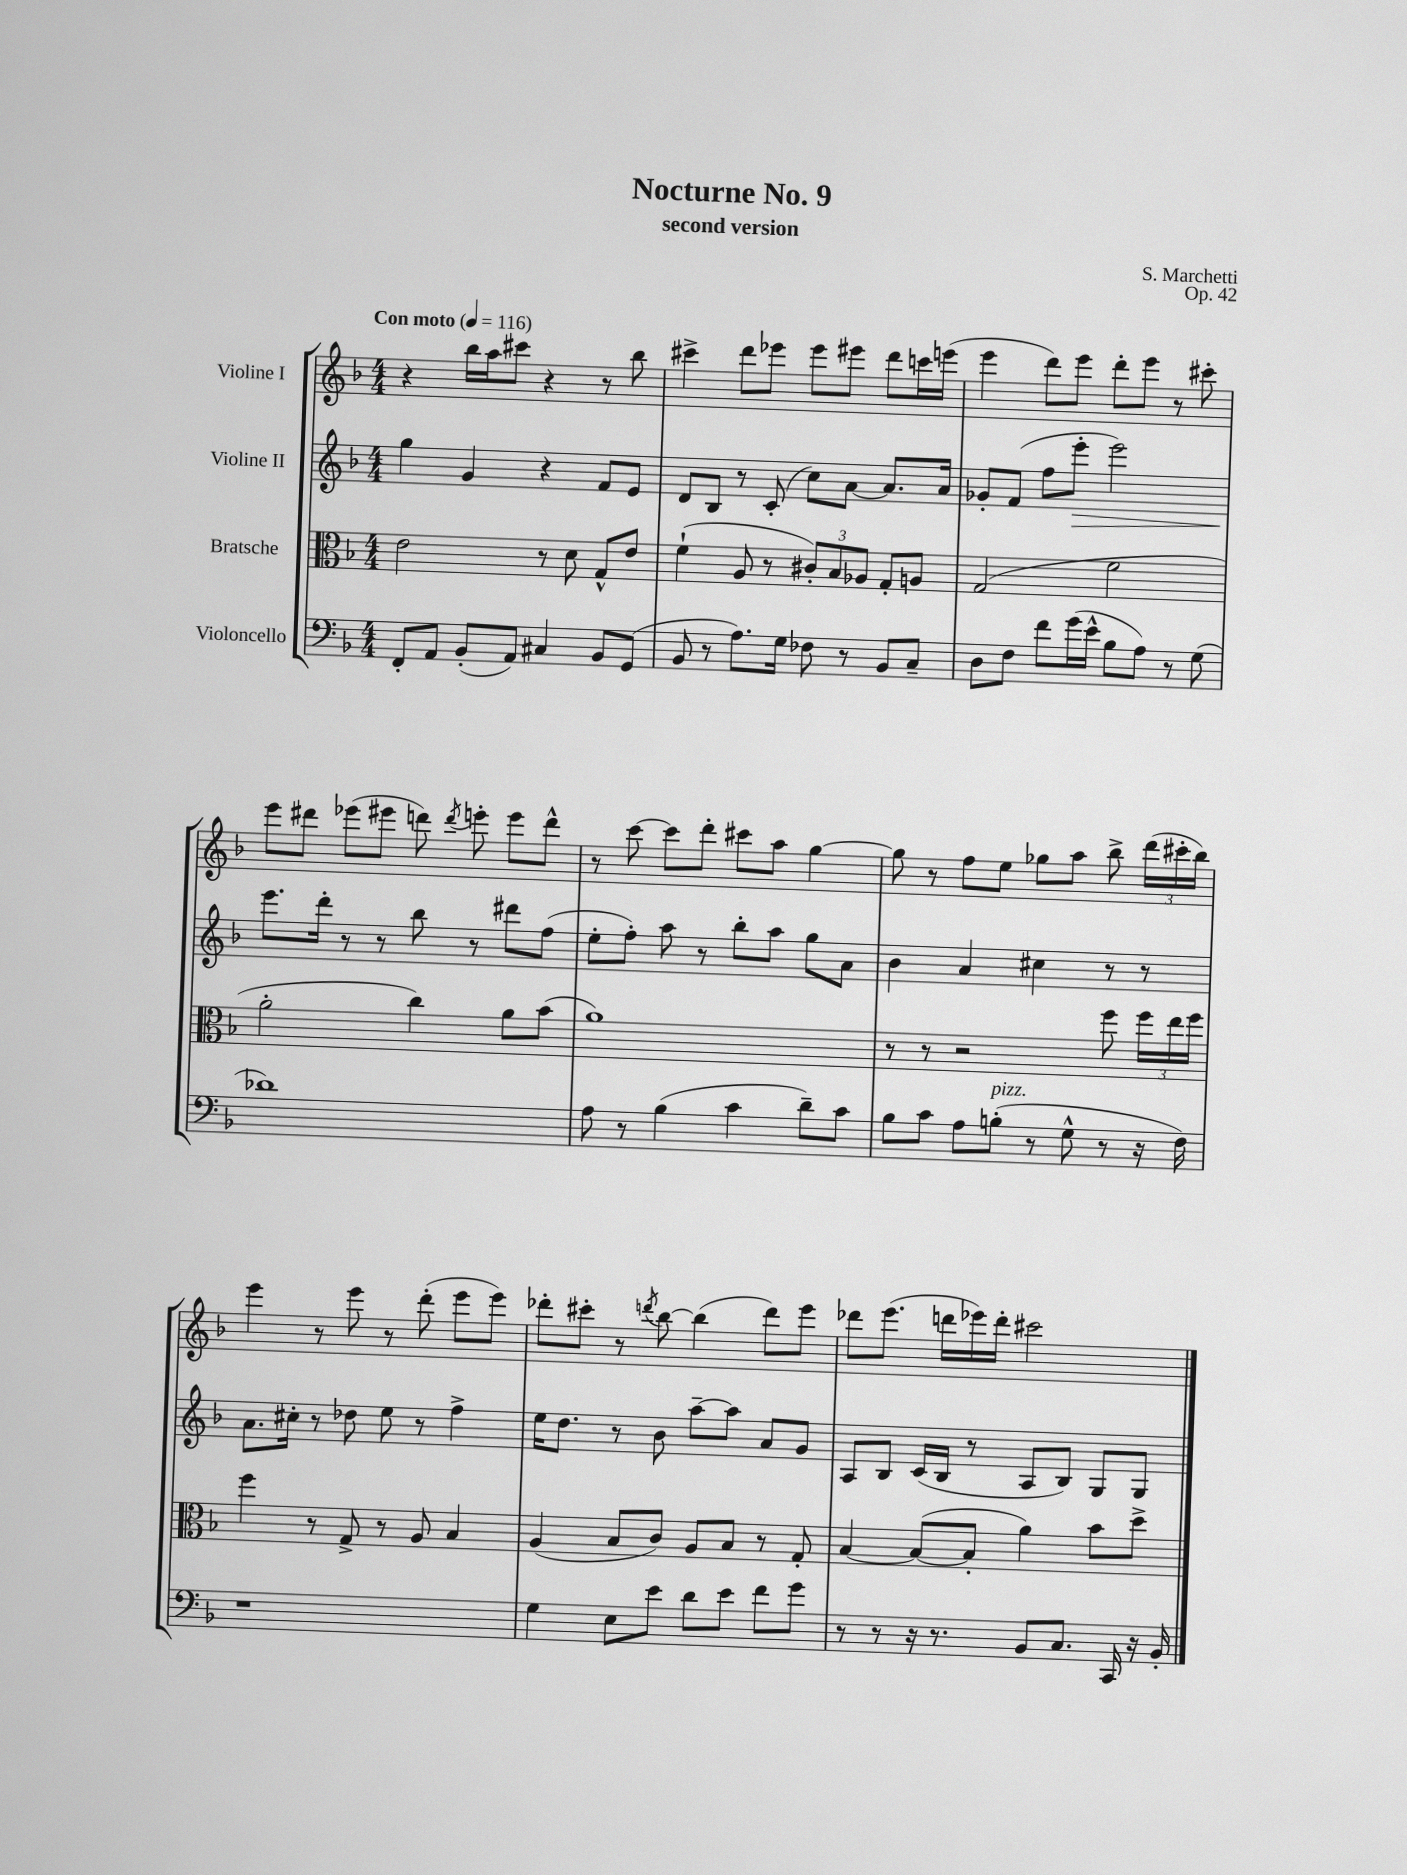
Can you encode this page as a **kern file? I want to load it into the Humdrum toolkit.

**kern	**kern	**kern	**kern
*staff4	*staff3	*staff2	*staff1
*clefF4	*clefC3	*clefG2	*clefG2
*k[b-]	*k[b-]	*k[b-]	*k[b-]
*M4/4	*M4/4	*M4/4	*M4/4
*MM116	*MM116	*MM116	*MM116
8FF'/L	2e\	4gg\	4r
8AA/J	.	.	.
(8BB-'/L	.	4g/	16bb-\LL
.	.	.	16aa\J
8AA/J)	.	.	8ccc#\J
4C#/	8r	4r	4r
.	8d\	.	.
8BB-/L	8G^^/L	8f/L	8r
(8GG/J	8e/J	8e/J	8bb-\
=	=	=	=
8BB-/	(4f`\	8d/L	4ccc#^\
8r	.	8B-/J	.
8.A\L)	8A/	8r	8ddd\L
.	8r	(8c'/	8eee-\J
16G\Jk	.	.	.
8F-\	12c#'/L)	8cc\L)	8eee-\L
.	12B-/	.	.
8r	.	[8a\J	8eee#\J
.	12A-/J	.	.
8BB-/L	8G'/L	8.a/]L	8ddd\L
8C~/J	8A/J	.	16ccc\L
.	.	16a/Jk	(16eee\JJ
=	=	=	=
8D\L	(2G/	8g-'/L	4eee\
8F\J	.	(8f/J	.
8f\L	.	8ff\L	8ddd\L)
(16g\L	.	8eee'\J	8eee\J
16e^^\JJ	.	.	.
8B-\L	2f\	2eee\)	8ddd'\L
8A\J)	.	.	8eee\J
8r	.	.	8r
(8G\	.	.	8ccc#'\
=	=	=	=
1d-)	2a'\	8.eee\L	8eee\L
.	.	.	8ddd#\J
.	.	16ddd'\Jk	.
.	.	8r	(8eee-\L
.	.	8r	8eee#\J
.	4cc\)	8bb-\	8ddd\)
.	.	.	8qddd/
.	.	8r	8eee'\
.	8a\L	8ddd#\L	8eee\L
.	(8b-\J	(8ff\J	8ddd^^\J
=	=	=	=
8A\	1a)	8ee'\L	8r
8r	.	8ff'\J)	[8ccc\
(4B-\	.	8aa\	8ccc\]L
.	.	8r	8ddd'\J
4c\	.	8bb-'\L	8ccc#\L
.	.	8aa\J	8aa\J
8d~\L)	.	8gg\L	[4gg\
8c\J	.	8a\J	.
=	=	=	=
8B-\L	8r	4b-\	8gg\]
8c\J	8r	.	8r
8A\L	2r	4a/	8ff\L
(8B'\J	.	.	8ee\J
8r	.	4cc#\	8gg-\L
8G^^\	.	.	8aa\J
8r	8ff\	8r	8bb-^\
16r	24ff\LL	8r	(24ddd\LL
.	24ee\	.	24ccc#'\
16F\)	.	.	.
.	24ff\JJ	.	24bb-\JJ)
=	=	=	=
1r	4ff\	8.a\L	4eee\
.	.	16cc#'\Jk	.
.	8r	8r	8r
.	8G^/	8dd-\	8eee\
.	8r	8ee\	8r
.	8A/	8r	(8ddd'\
.	4B-/	4ff^\	8eee\L
.	.	.	8eee\J)
=	=	=	=
4G\	(4A/	16ee\LK	8ddd-'\L
.	.	8.dd\J	.
.	.	.	8ccc#'\J
8E\L	8B-/L	8r	8r
.	.	.	8qddd/
8e\J	8c/J)	8b-\	[8bb-\
8d\L	8A/L	[8aa~\L	(4bb-\]
8e\J	8B-/J	8aa\]J	.
8f\L	8r	8a/L	8ddd\L)
8g\J	8G'/	8g/J	8eee\J
=	=	=	=
8r	[4B-/	8A/L	8ddd-\L
8r	.	8B-/J	(8.eee\J
16r	(8B-/_L	(16c/LL	.
8.r	.	16B-/JJ	16ddd\LL
.	8B-'/]J	8r	16eee-\)
.	.	.	16ddd'\JJ
8BB-/L	4a\)	8A/L	2ccc#\
8.C/J	.	8B-/J)	.
.	8b-\L	8G/L	.
16CC/	.	.	.
16r	8dd^\J	8G/J	.
16BB-'/	.	.	.
==	==	==	==
*-	*-	*-	*-
